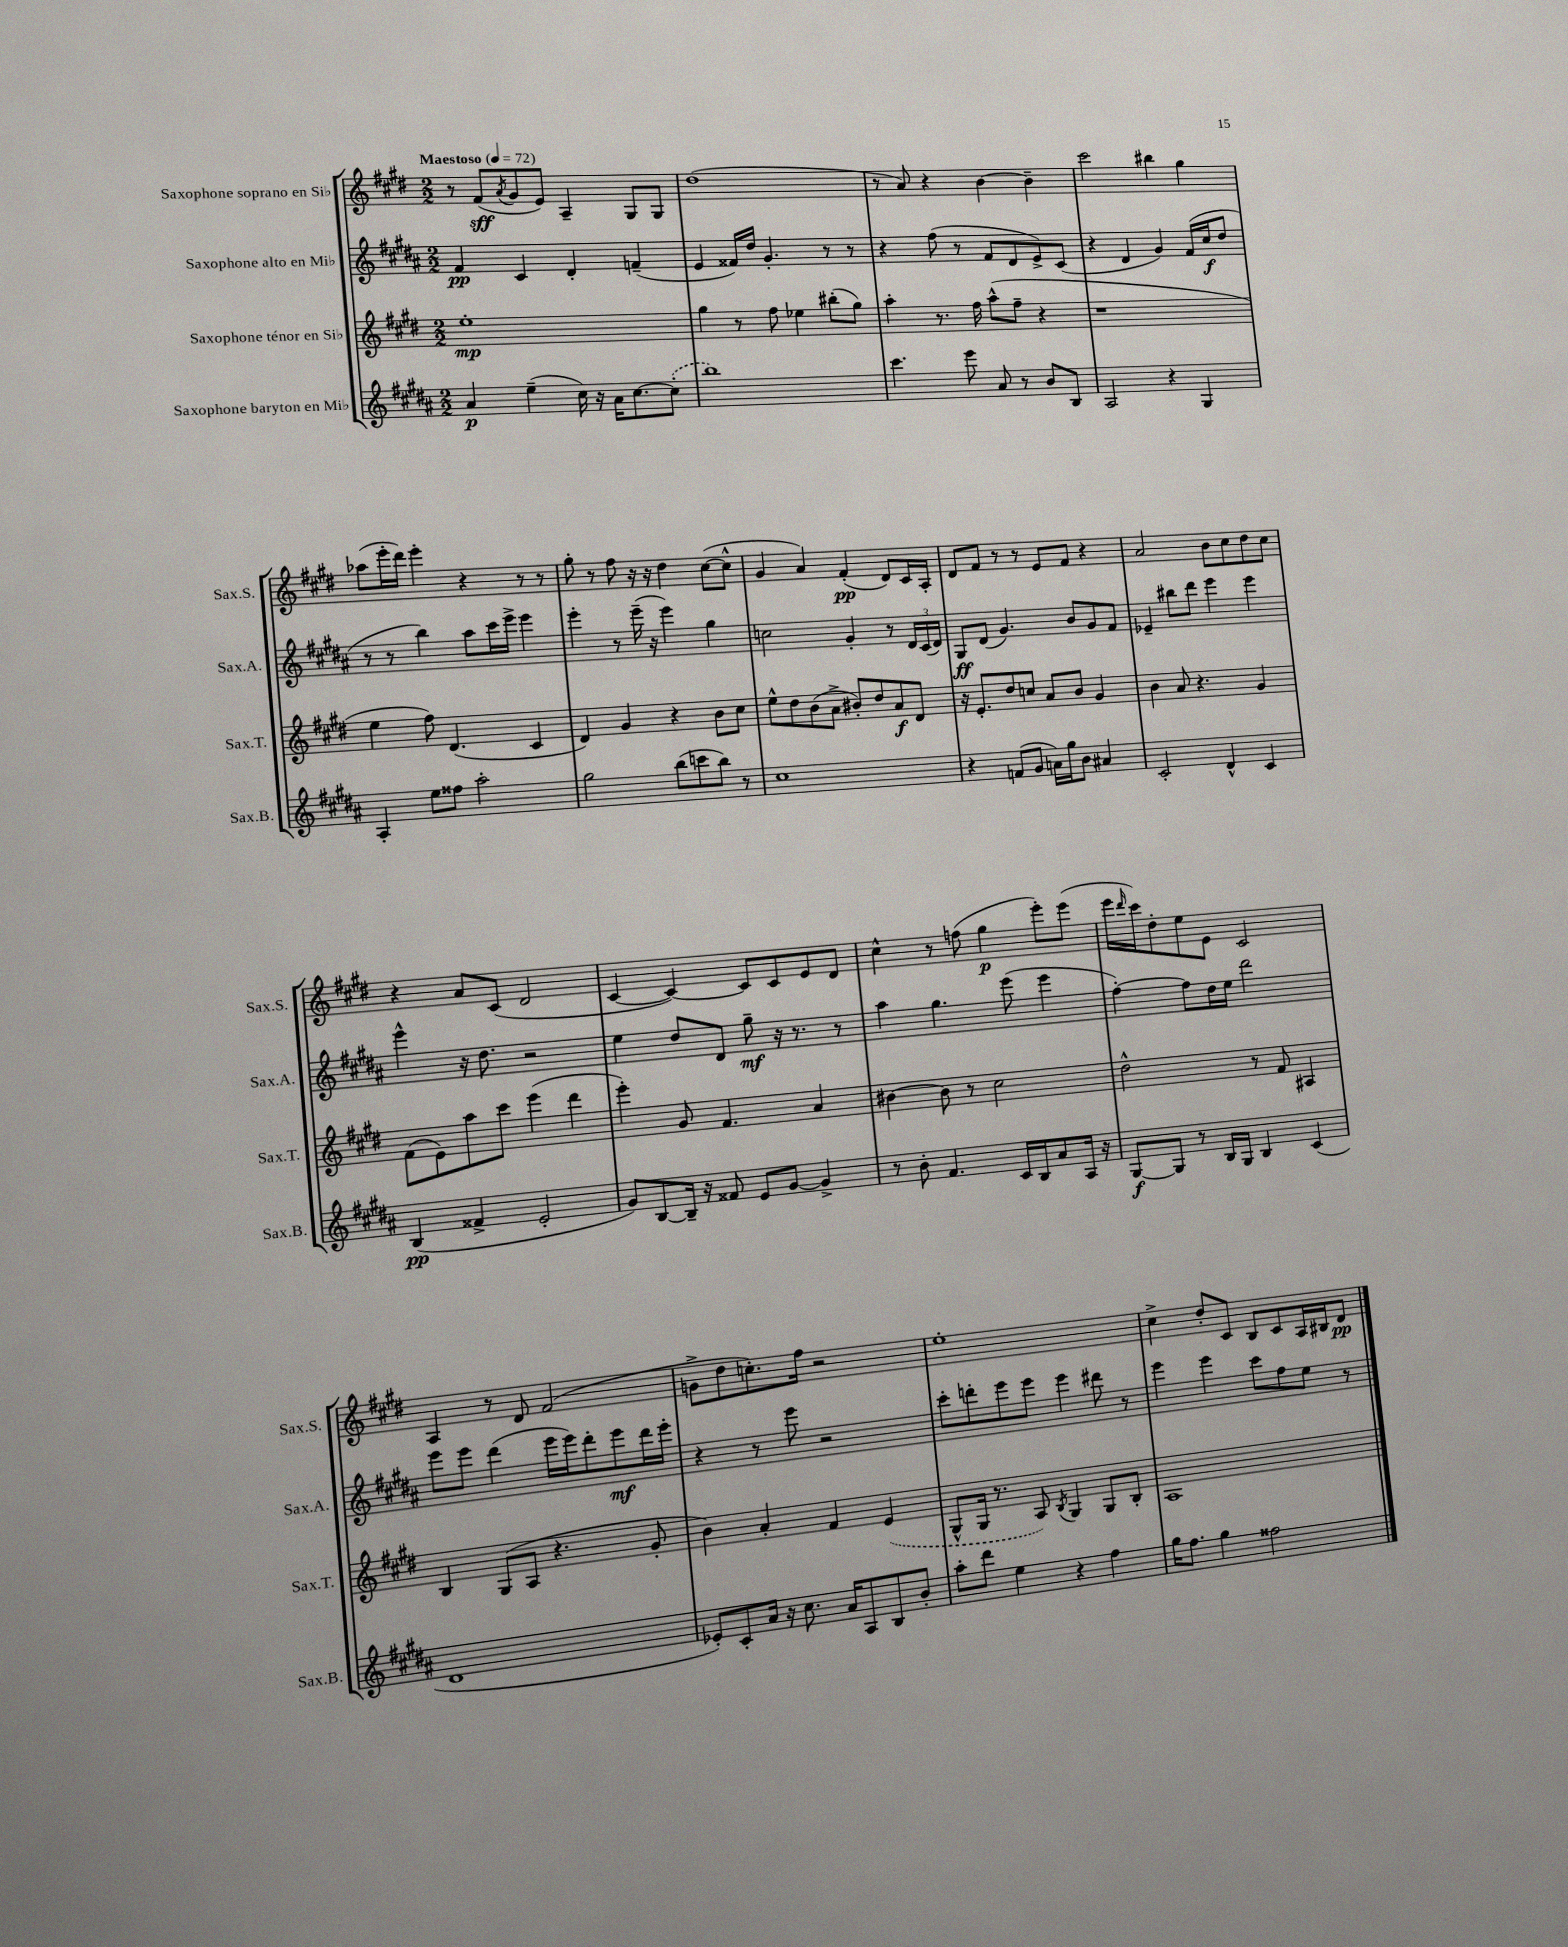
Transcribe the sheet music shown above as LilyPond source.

<<
\new StaffGroup <<
\new Staff = "s0" \with { instrumentName = "Saxophone soprano en Sib" shortInstrumentName = "Sax.S." } {
    \clef treble \key e \major \numericTimeSignature \time 2/2 \tempo "Maestoso" 4 = 72
    r8 fis'8\sff( \acciaccatura { a'8 } gis'8 e'8) a4-- gis8 gis8 |
    dis''1( |
    r8 a'8) r4 b'4~ b'4-- |
    cis'''2 bis''4 gis''4 |
    aes''8( e'''16-. dis'''16) e'''4-. r4 r8 r8 |
    gis''8-. r8 fis''8 r16 r16 dis''4 cis''8~( cis''8-^ |
    gis'4 a'4) fis'4-.\pp( dis'8) cis'16 a16-. |
    dis'8 fis'8 r8 r8 e'8 fis'8 r4 |
    a'2 b'8 cis''8 dis''8 cis''8 |
    r4 a'8 cis'8( dis'2 |
    cis'4~ cis'4~) cis'8 cis'8 e'8 dis'8 |
    cis''4-^ r8 f''8( gis''4\p e'''8-.) e'''8( |
    e'''16 \grace { dis'''16 } cis'''16) dis''8-. e''8 e'8 cis'2 |
    a4 r8 dis'8 fis'2( |
    g'8-> dis''8 c''8.-.) fis''16 r2 |
    e''1-. |
    cis''4-> dis''8-. cis'8 b8 cis'8 a16 bis16 dis'8\pp \bar "|." |
}
\new Staff = "s1" \with { instrumentName = "Saxophone alto en Mib" shortInstrumentName = "Sax.A." } {
    \clef treble \key b \major \numericTimeSignature \time 2/2
    fis'4\pp cis'4 dis'4-. f'4--( |
    e'4 fisis'16) dis''16 gis'4.-. r8 r8 |
    r4 fis''8( r8 fis'8 dis'8 e'8->) cis'8( |
    r4 dis'4 gis'4) fis'16( cis''16\f dis''8 |
    r8 r8 b''4) ais''8 cis'''16 e'''16-> e'''4 |
    e'''4-. r8 e'''16--( r16 e'''4) gis''4 |
    c''2 gis'4-. r8 \tuplet 3/2 { dis'16 cis'16( dis'16) } |
    gis8\ff dis'8( gis'4.) b'8 gis'8 fis'8 |
    ees'4-- bis''8 dis'''8 e'''4 e'''4 |
    e'''4-^ r16 dis''8. r2 |
    e''4 dis''8 dis'8 gis''8--\mf r16 r8. r8 |
    ais''4 gis''4. e'''8( e'''4 |
    fis''4~-.) fis''8 dis''16 e''16 dis'''2 |
    e'''8 e'''8 dis'''4( e'''16 e'''16) dis'''8-. e'''8\mf dis'''16 e'''16-. |
    r4 r8 e'''8 r2 |
    cis'''8-. d'''8-. e'''8 e'''8 e'''4 dis'''8 r8 |
    e'''4 e'''4 cis'''8 fis''8 e''8 r8 \bar "|." |
}
\new Staff = "s2" \with { instrumentName = "Saxophone ténor en Sib" shortInstrumentName = "Sax.T." } {
    \clef treble \key e \major \numericTimeSignature \time 2/2
    e''1-.\mp |
    gis''4 r8 fis''8 ees''4 bis''8-.( gis''8) |
    a''4-. r8. fis''16 a''8-^( fis''8-- r4 |
    r1 |
    e''4 fis''8) dis'4.( cis'4 |
    dis'4) gis'4 r4 b'8 cis''8 |
    e''8-^ dis''8 b'8( a'8-> bis'8-.) dis''8 a'8\f dis'8 |
    r16 e'8.-. dis''8 c''8 a'8 b'8 gis'4 |
    b'4 a'8 r4. gis'4 |
    fis'8( e'8) a''8 cis'''8 e'''4( dis'''4 |
    e'''4-.) gis'8 fis'4. a'4 |
    bis'4~ bis'8 r8 cis''2 |
    dis''2-^ r8 fis'8 ais4 |
    b4 gis8( a8 r4. gis'8-. |
    b'4) a'4-. fis'4 \once \slurDashed e'4( |
    gis8-^ gis16 r8. a8) \acciaccatura { b8 } gis4 gis8 b8-. |
    a1 \bar "|." |
}
\new Staff = "s3" \with { instrumentName = "Saxophone baryton en Mib" shortInstrumentName = "Sax.B." } {
    \clef treble \key b \major \numericTimeSignature \time 2/2
    ais'4\p e''4--( cis''16) r16 ais'16 cis''8.~ \once \slurDashed cis''8-.( |
    b''1) |
    cis'''4. e'''8 ais'8 r8 b'8 b8 |
    ais2 r4 gis4 |
    ais4-. e''8 fisis''8 ais''2-. |
    gis''2 b''8( c'''8 b''8) r8 |
    cis''1 |
    r4 f'8( gis'8 a'16) gis''16 b'8 ais'4 |
    cis'2-. dis'4-^ cis'4 |
    b4\pp( fisis'4-> e'2-. |
    gis'8) b8~ b16-- r16 fisis'8 e'8 gis'8~ gis'4-> |
    r8 b'8-. fis'4. cis'16 b16 ais'8 ais16 r16 |
    gis8~\f gis8 r8 b16 gis16 b4 cis'4( |
    dis'1 |
    ees'8-.) cis'8-. ais'16 r16 cis''8. ais'16 ais8 b8 b'8-. |
    ais''8-. dis'''8 e''4 r4 fis''4 |
    gis''16 fis''8. gis''4 fisis''2 \bar "|." |
}
>>
>>
\layout { \context { \Score \remove "Bar_number_engraver" } }
